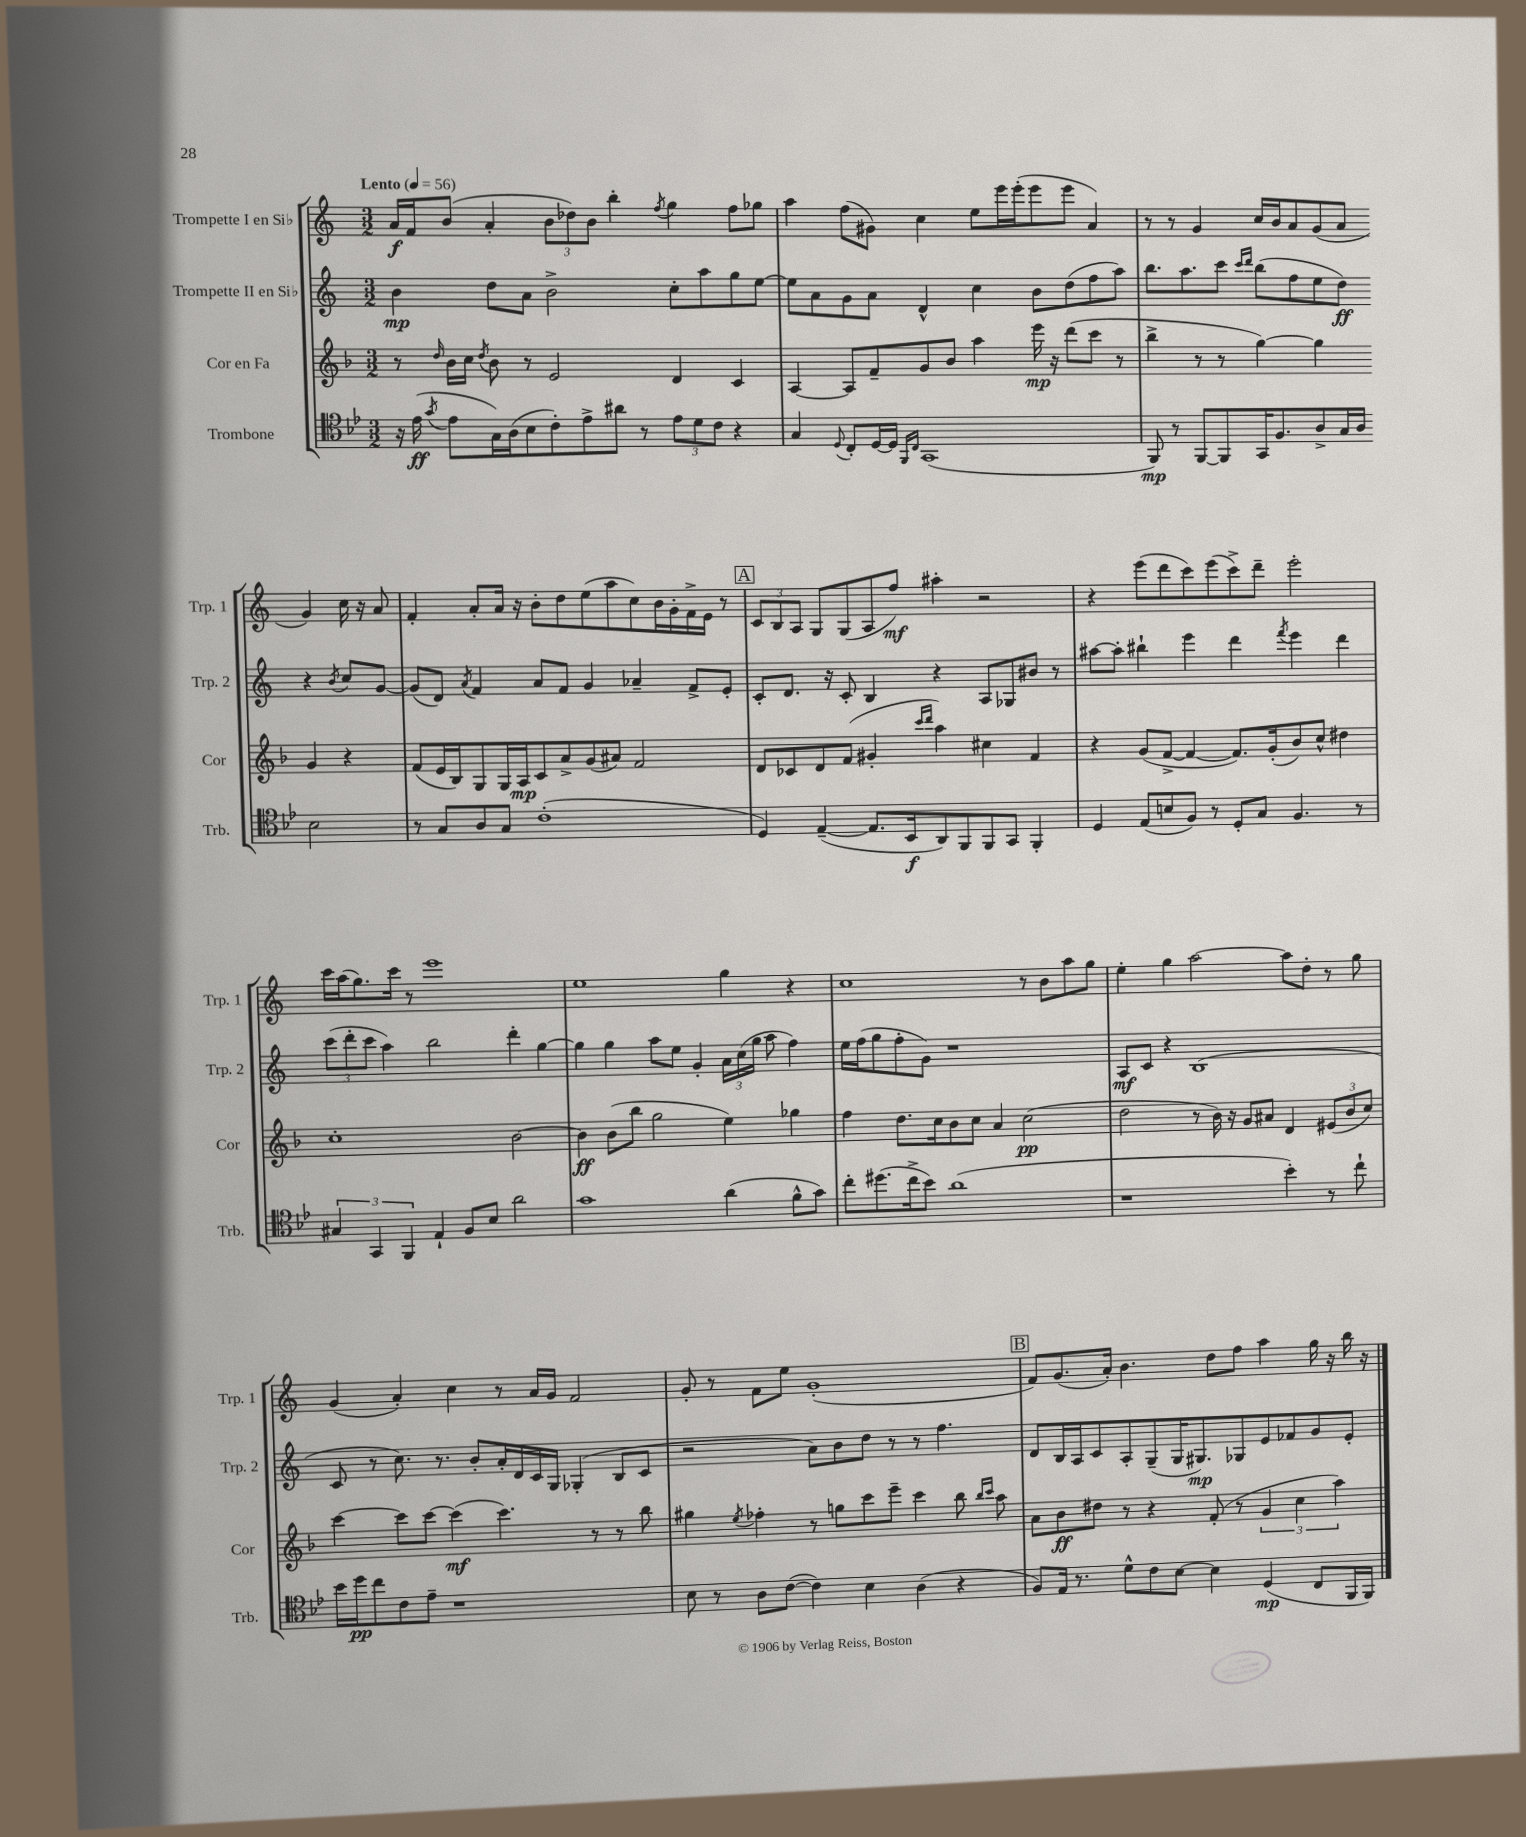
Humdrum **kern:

**kern	**kern	**kern	**kern
*staff4	*staff3	*staff2	*staff1
*clefC4	*clefG2	*clefG2	*clefG2
*k[b-e-]	*k[b-]	*k[]	*k[]
*M3/2	*M3/2	*M3/2	*M3/2
*MM56	*MM56	*MM56	*MM56
16r	8r	4b	16a
(16e-	.	.	16f
8qg	16qqdd	.	.
8e-	16b-	.	(8b
.	16cc	.	.
.	8qdd	.	.
16G)	8b-	8dd	4a'
(16A	.	.	.
8B-	8r	8a	.
8c')	2e	2b^	12b
.	.	.	12dd-)
8e-^	.	.	.
.	.	.	12b
8a#	.	.	4bb'
8r	.	.	.
.	.	.	8qff
12e-	4d	8cc'	4gg
12d	.	.	.
.	.	8aa	.
12c	.	.	.
4r	4c	8gg	8ff
.	.	[8ee	8gg-
=	=	=	=
4G	[4A	8ee]	4aa
.	.	8a	.
8qqD	.	.	.
8C'	8A]	8g	(8ff
[16D	8f~	8a	8g#)
16D]	.	.	.
16qqFF	.	.	.
16qqC	.	.	.
(1GG	8g	4d^^	4cc
.	8b-	.	.
.	4aa	4cc	8ee
.	.	.	16eee
.	.	.	(16eee'
.	16eee	8b	8eee
.	16r	.	.
.	(8ddd	(8dd	8eee
.	8ccc	8ff	4a)
.	8r	8aa)	.
=	=	=	=
8FF)	4bb-^	8.bb	8r
8r	.	.	8r
.	.	8.aa	.
[8FF	8r	.	4g
8FF]	8r	8ccc	.
.	.	16qqccc	.
.	.	16qqddd	.
16GG	[4gg)	(8bb	16cc
8.F	.	.	16b
.	.	8ff	8a
8A^	4gg]	8ee	(8g
16G	.	8dd)	8a
16A	.	.	.
2B-	4g	4r	4g)
.	.	8qb	.
.	4r	8cc	16cc
.	.	.	16r
.	.	[8g	8a
=	=	=	=
8r	(8f	(8g]	4f'
8G	16e	8d)	.
.	16B-)	.	.
.	.	8qa	.
8A	8G	4f	8a'
8G	16G	.	16a
.	16A	.	16r
(1c'	8c	8a	8b'
.	8a^	8f	8dd
.	(8g	4g	(8ee
.	8a#)	.	8aa
.	2f	4a-~	8cc)
.	.	.	16b
.	.	.	16g'
.	.	8f^	16f^
.	.	.	16e
.	.	8e'	8r
=	=	=	=
4D)	8d	8c'	12c
.	.	.	12B
.	8c-	8.d	.
.	.	.	12A
([4E-~	8d	.	8G
.	.	16r	.
.	(8f	8c'	(8G
8.E-]	4g#'	4B	8A
.	.	.	8ff)
16BB-	.	.	.
.	16qqccc	.	.
.	16qqddd	.	.
8AA)	4aa)	4r	4aa#'
8FF	.	.	.
8FF	4cc#	8A	2r
8GG	.	8G-	.
4FF'	4f	8b#	.
.	.	8r	.
=	=	=	=
4D	4r	[8aa#	4r
.	.	8aa#']	.
(8E-	(8g	4bb#`	(8eee
8B	[8f^	.	8ddd
8F)	4f_	4eee	8ccc)
8r	.	.	(8eee
8D'	8.f])	4ddd	8ccc^)
8G	.	.	8ddd~
.	(16g'	.	.
.	.	8qfff	.
4.F	8b-)	4eee	2eee'
.	8cc^^	.	.
.	4dd#	4ddd	.
8r	.	.	.
=	=	=	=
6G#	1cc'	(12ccc	16ccc
.	.	.	(16aa
.	.	12ddd'	.
.	.	.	8.gg)
6GG	.	12ccc	.
.	.	4aa)	.
.	.	.	16ccc
6FF	.	.	.
.	.	.	8r
4E-`	.	2bb	1eee
8F	.	.	.
8B-	.	.	.
2a	[2b-	4ddd'	.
.	.	[4gg	.
=	=	=	=
1g	4b-]	4gg]	1ee
.	(8b-	4gg	.
.	8bb-	.	.
.	2gg	8aa	.
.	.	8ee	.
.	.	4g'	.
(4a	4ee)	24a	4gg
.	.	(24cc	.
.	.	24gg	.
.	.	8aa	.
8f^^	4gg-	4ff)	4r
8g)	.	.	.
=	=	=	=
8cc'	4ff	16ee	1cc
.	.	(16ff	.
(8.dd#	.	8gg	.
.	8.dd	8ff'	.
16cc^	.	.	.
8b-)	.	8g)	.
.	16cc	.	.
(1a	8b-	1r	.
.	8cc	.	.
.	4a	.	.
.	(2cc	.	8r
.	.	.	8b
.	.	.	8aa
.	.	.	8gg
=	=	=	=
1r	2dd	8A	4ee'
.	.	8c	.
.	.	4r	4gg
.	8r	(1B	[2aa
.	16b-)	.	.
.	16r	.	.
.	8g	.	.
.	8a#	.	.
4b-')	4d	.	8aa]
.	.	.	8dd'
8r	(12e#	.	8r
.	12b-	.	.
8cc`	.	.	8gg
.	12cc)	.	.
=	=	=	=
16b-	[4ccc	8c	(4g
16dd	.	.	.
8cc	.	8r	.
8c	8ccc]	8.cc)	4a')
8e-~	[8ccc	.	.
.	.	8.r	.
1r	(4ccc]	.	4cc
.	.	8b'	.
.	4.ccc)	16a'	8r
.	.	16d	.
.	.	16c	16a
.	.	16G	16g
.	.	(4G-'	2f
.	8r	.	.
.	8r	8B	.
.	8bb-	8c	.
=	=	=	=
8B-	4gg#	2r	8g'
8r	.	.	8r
.	8qee	.	.
8A	4ff-'	.	8f
([8c	.	.	8ee
4c])	8r	8a)	(1g'
.	8gg	8b	.
4B-	8ccc	8dd	.
.	8eee~	8r	.
(4A	4ccc	8r	.
.	.	4.ff	.
4r	8bb-	.	.
.	16qqbb-	.	.
.	16qqccc	.	.
.	8aa	.	.
=	=	=	=
8F)	8a	8d	8f)
16E-	8b-	16B	(8.g
8.r	.	16A	.
.	8dd#	8c	.
.	.	.	16a')
8d^^	8r	8A'	4.b
8c	4r	(8G~	.
[8B-	.	16G	.
.	.	8.G#)	.
4B-]	(8f'	.	8dd
.	8r	8G-	8ff
(4D	6g	8e	4aa
.	.	8f-	.
.	6cc	.	.
8C	.	8g	16gg
.	.	.	16r
.	6aa)	.	.
16FF	.	8e'	16bb
16FF)	.	.	16r
==	==	==	==
*-	*-	*-	*-
